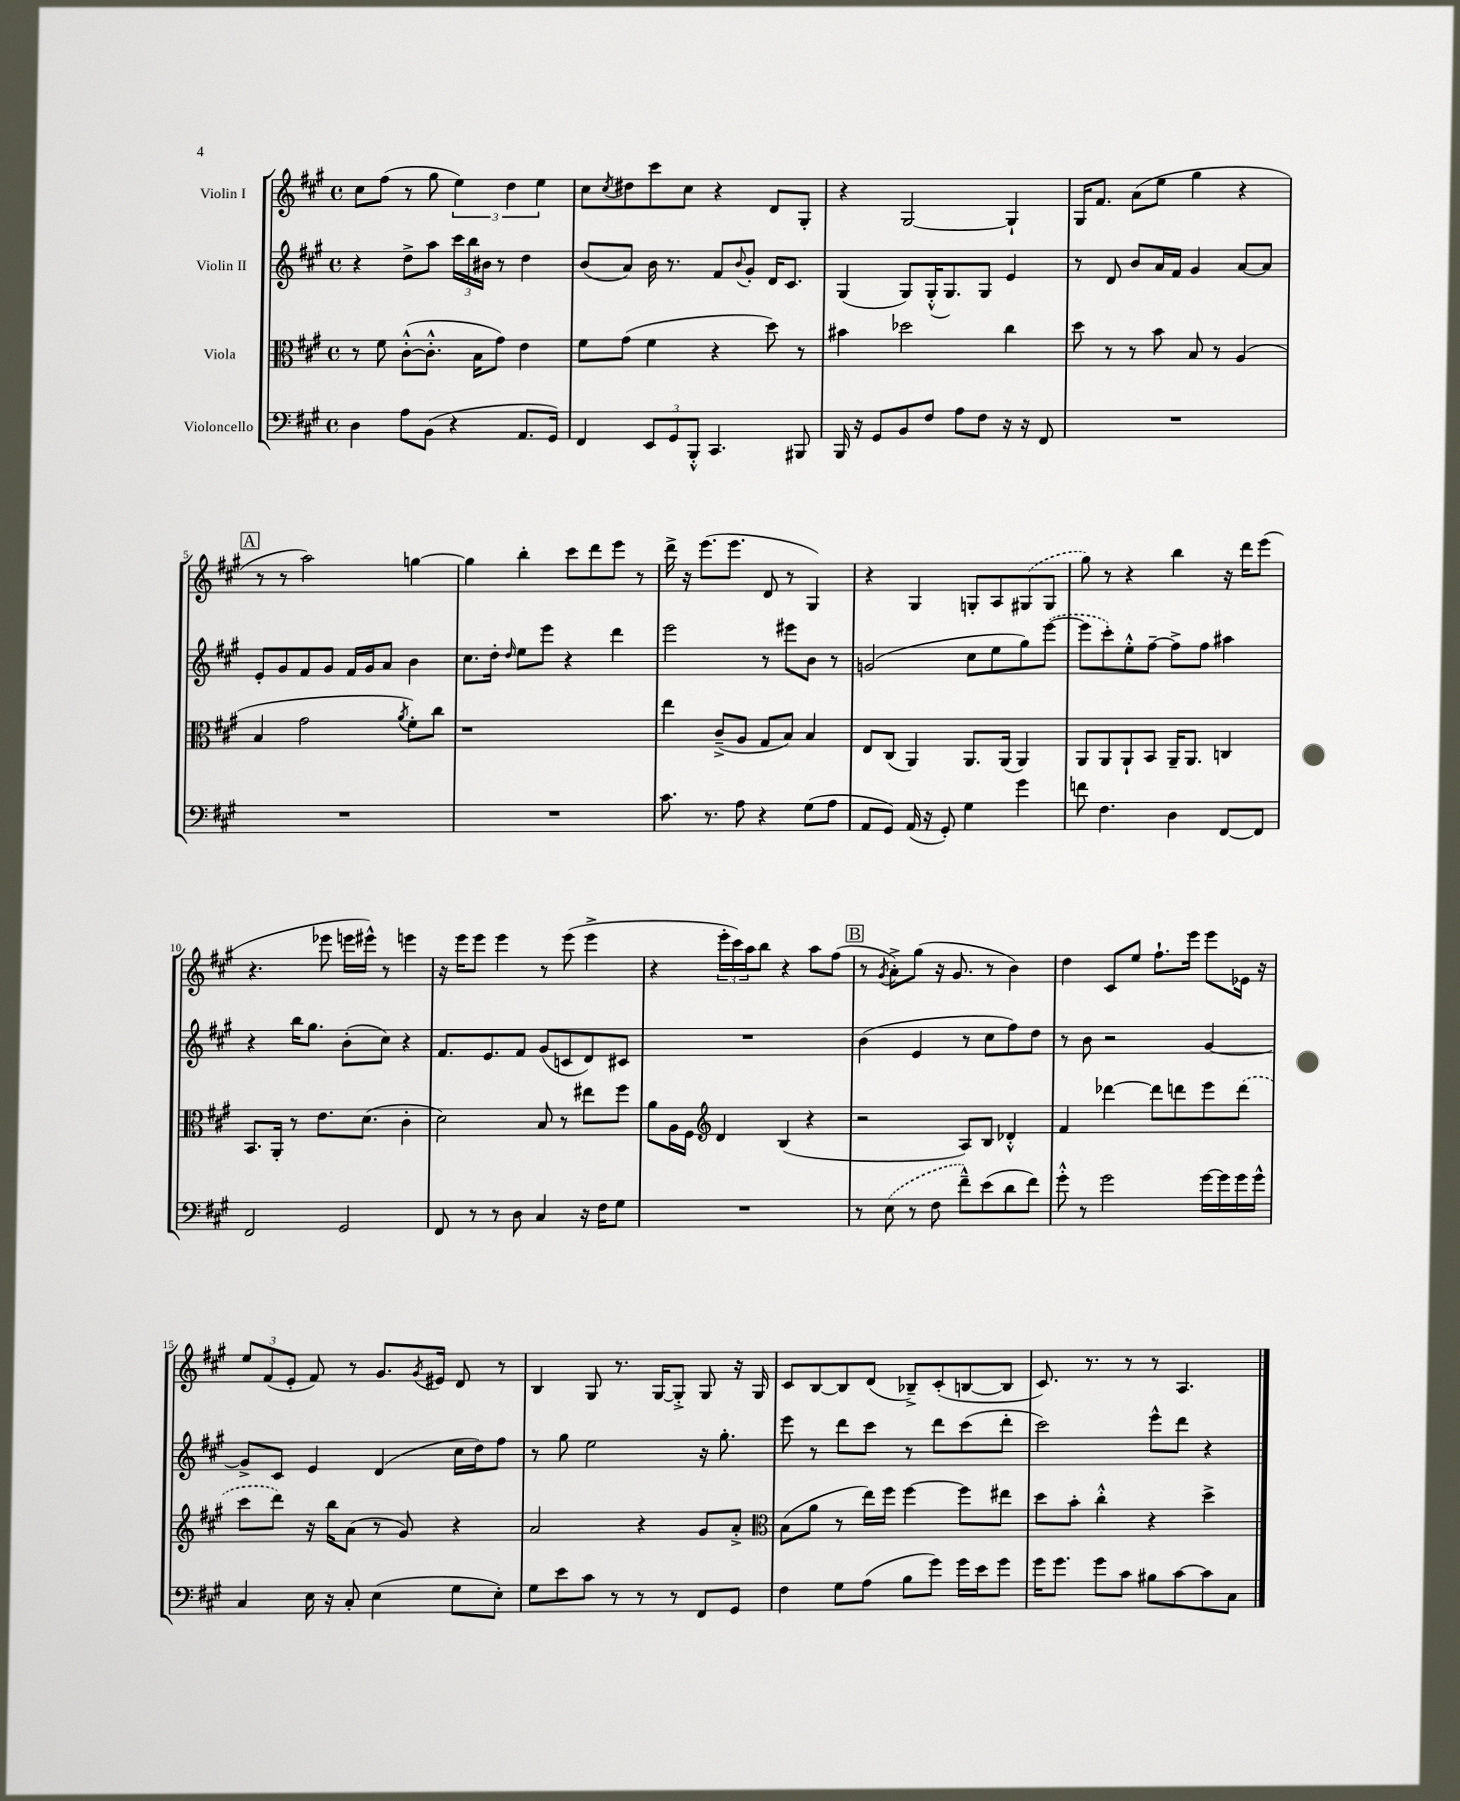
<<
\new StaffGroup <<
\new Staff = "s0" \with { instrumentName = "Violin I" } {
    \clef treble \key a \major \defaultTimeSignature \time 4/4
    cis''8 fis''8( r8 gis''8 \tuplet 3/2 { e''4) d''4 e''4 } |
    cis''8 \acciaccatura { cis''8 } dis''8 cis'''8 cis''8 r4 d'8 gis8-. |
    r4 gis2~ gis4-! |
    gis16 fis'8. a'8( e''8 gis''4 r4 |
    \mark \markup { \box "A" } r8 r8 a''2) g''4~ |
    g''4 b''4-. cis'''8 d'''8 e'''8 r8 |
    d'''16-> r16 e'''8.( e'''8. d'8 r8 gis4) |
    r4 gis4 g8-. a8 \once \slurDashed gis8( gis8 |
    gis''8) r8 r4 b''4 r16 d'''16 e'''8( |
    r4. ees'''8 e'''16 eis'''16-^) r8 e'''4 |
    r16 e'''16 e'''8 e'''4 r8 e'''8( e'''4-> |
    r4 \tuplet 3/2 { e'''16-. cis'''16) a''16 } b''8 r4 a''8 fis''8( |
    \mark \markup { \box "B" } r8 \acciaccatura { gis'8 } a'8-.->) gis''8( r16 gis'8. r8 b'4) |
    d''4 cis'8 e''8 fis''8.-! e'''16 e'''8 ees'16 r16 |
    \tuplet 3/2 { e''8 fis'8( e'8-. } fis'8) r8 gis'8. \acciaccatura { gis'8 } eis'16 d'8 r8 |
    b4 gis8 r8. gis16~ gis8-.-> gis8 r16 gis16 |
    cis'8 b8~ b8 d'8( bes8--->) cis'8-.( b8~ b8 |
    cis'8.) r8. r8 r8 a4. \bar "|." |
}
\new Staff = "s1" \with { instrumentName = "Violin II" } {
    \clef treble \key a \major \defaultTimeSignature \time 4/4
    r4 d''8-> a''8 \tuplet 3/2 { cis'''16 b''16 bis'16 } r8 d''4 |
    b'8( a'8) b'16 r8. fis'8 \appoggiatura { b'8 } gis'8-. d'16 cis'8. |
    gis4( gis8) gis16-.-^( gis8.) gis8 e'4 |
    r8 d'8 b'8 a'16 fis'16 gis'4 a'8~ a'8 |
    \mark \markup { \box "A" } e'8-. gis'8 fis'8 gis'8 fis'16 gis'16 a'8 b'4 |
    cis''8. d''16-. \grace { d''16 } e''8 e'''8 r4 d'''4 |
    e'''2 r8 eis'''8 b'8 r8 |
    g'2( cis''8 e''8 gis''8) \once \slurDashed e'''8~( |
    e'''8 cis'''8-.) e''8-.-^ fis''8~-- fis''8-> fis''8 ais''4 |
    r4 b''16 gis''8. b'8-.( cis''8) r4 |
    fis'8. e'8. fis'8 gis'8( c'8 d'8) cis'8 |
    R1 |
    \mark \markup { \box "B" } b'4( e'4 r8 cis''8 fis''8) d''8 |
    r8 b'8 r2 gis'4~ |
    gis'8-> cis'8 e'4 d'4( cis''16 d''16) fis''8 |
    r8 gis''8 e''2 r16 gis''8.-. |
    e'''8 r8 d'''8 cis'''8 r8 d'''8 cis'''8( d'''8-. |
    cis'''2) e'''8-^ d'''8 r4 \bar "|." |
}
\new Staff = "s2" \with { instrumentName = "Viola" } {
    \clef alto \key a \major \defaultTimeSignature \time 4/4
    r8 fis'8 cis'8~-.-^( cis'8.-.-^ b16 gis'8) e'4 |
    fis'8 gis'8( fis'4 r4 d''8) r8 |
    bis'4 des''2 cis''4 |
    d''8 r8 r8 b'8 b8 r8 a4( |
    \mark \markup { \box "A" } b4 gis'2 \acciaccatura { a'8 } fis'8-.) cis''8 |
    r1 |
    e''4 cis'8--->( a8 gis8 b8) b4 |
    e8 cis8( a,4) a,8. a,16( a,4) |
    a,8 a,8 a,8-! b,8 a,16-- a,8. c4 |
    b,8. a,16-. r8 e'8. d'8.( cis'4-. |
    d'2) b8 r8 eis''8 fis''8 |
    a'8 a16 fis16 \clef treble d'4 b4( r4 |
    \mark \markup { \box "B" } r2 a8) b8 des'4-.-^ |
    fis'4 des'''4~ des'''8 d'''8 e'''8 \once \slurDashed d'''8( |
    cis'''8 d'''8) r16 b''16 a'8( r8 gis'8) r4 |
    a'2 r4 gis'8 a'8-.-> |
    \clef alto b8( a'8 r8 e''16) fis''16 fis''4~ fis''8 eis''8 |
    d''8 b'8-. cis''4-.-^ r4 d''4-> \bar "|." |
}
\new Staff = "s3" \with { instrumentName = "Violoncello" } {
    \clef bass \key a \major \defaultTimeSignature \time 4/4
    d4 a8 b,8( r4 a,8. gis,16) |
    fis,4 \tuplet 3/2 { e,8 gis,8 b,,8-.-^ } cis,4. bis,,8 |
    b,,16 r16 gis,8 b,8 fis8 a8 fis8 r16 r16 fis,8 |
    R1 |
    \mark \markup { \box "A" } R1 |
    R1 |
    cis'8. r8. a8 r4 gis8( a8 |
    a,8 gis,8) a,16( r16 gis,8-.) gis4 gis'4 |
    f'8 fis4. d4 fis,8~ fis,8 |
    fis,2 gis,2 |
    fis,8 r8 r8 d8 cis4 r16 fis16 gis8 |
    R1 |
    \mark \markup { \box "B" } r8 \once \slurDashed e8( r8 fis8 fis'8---^) e'8( d'8 fis'8) |
    gis'8-.-^ r8 gis'2 gis'16~ gis'16 gis'16 gis'16-^ |
    cis4 e16 r16 cis8-. e4( gis8 e8-.) |
    gis8 e'8 cis'8 r8 r8 r8 fis,8 gis,8 |
    fis4 gis8 a8( b8 gis'8) gis'16 e'16 gis'8 |
    gis'16 gis'8. gis'8 cis'8 bis8 cis'8~ cis'8 cis8 \bar "|." |
}
>>
>>
